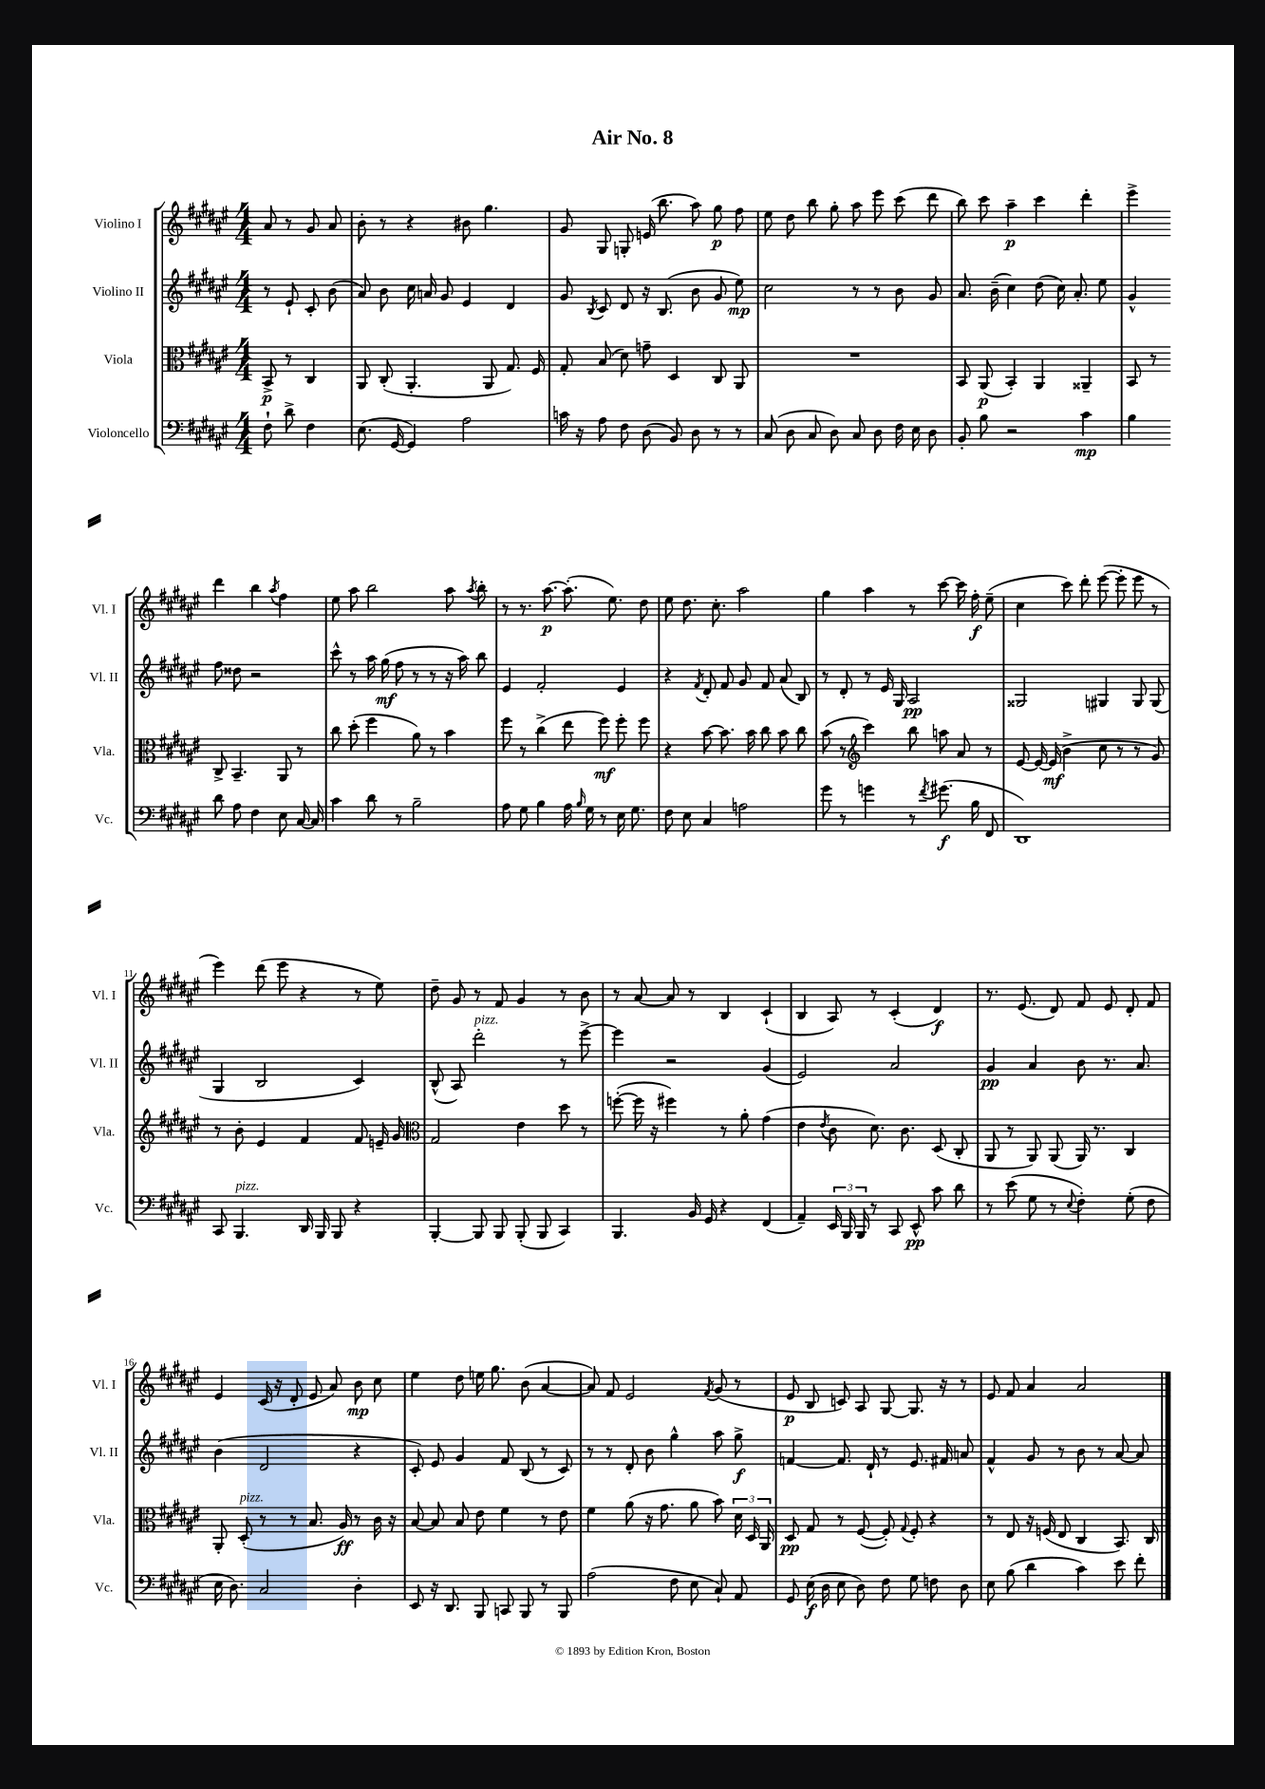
\header { title = "Air No. 8" }
<<
\new StaffGroup <<
\new Staff = "s0" \with { instrumentName = "Violino I" shortInstrumentName = "Vl. I" } {
    \clef treble \key fis \major \numericTimeSignature \time 4/4 \partial 2
    \autoBeamOff ais'8 r8 gis'8 ais'8 |
    b'8-. r8 r4 bis'8 gis''4. |
    gis'8 gis8 g8-. e'16( b''8. ais''8) gis''8\p fis''8 |
    eis''8 dis''8 b''8 gis''8-. ais''8 eis'''8 cis'''8( dis'''8 |
    b''8) cis'''8 ais''4--\p cis'''4 dis'''4-. |
    eis'''4-> dis'''4 b''4 \acciaccatura { ais''8 } fis''4 |
    eis''8 ais''8 b''2 ais''8 \acciaccatura { ais''8 } b''8-. |
    r8 r8. ais''8.~\p ais''8.-.( eis''8.) dis''8 |
    eis''8 dis''8. cis''8.-. ais''2 |
    gis''4 ais''4 r8 cis'''8~ cis'''16 fis''16-.\f eis''8--( |
    cis''4 cis'''8) dis'''8-. eis'''8~( eis'''8-. eis'''8 r8 |
    eis'''4) dis'''8( eis'''8 r4 r8 eis''8) |
    dis''8-- gis'8 r8 fis'8 gis'4 r8 b'8 |
    r8 ais'8~ ais'8 r8 b4 cis'4-!( |
    b4 ais8) r8 cis'4-.( dis'4\f) |
    r8. eis'8.( dis'8) fis'8 eis'8 dis'8-. fis'8 |
    eis'4 cis'16( r16 dis'8-. eis'8 ais'8) b'8\mp cis''8 |
    eis''4 dis''8 e''16 gis''8. b'8( ais'4~ |
    ais'8) fis'8 eis'2 \acciaccatura { fis'8 } gis'8( r8 |
    eis'8\p b8 c'8) ais8 gis8~ gis8. r16 r8 |
    eis'8 fis'8 ais'4 ais'2 \bar "|." |
}
\new Staff = "s1" \with { instrumentName = "Violino II" shortInstrumentName = "Vl. II" } {
    \clef treble \key fis \major \numericTimeSignature \time 4/4 \partial 2
    \autoBeamOff r8 eis'8-! cis'8-. b'8( |
    ais'8) b'8 cis''16 a'16 gis'8 eis'4 dis'4 |
    gis'8 \acciaccatura { b8 } cis'8 dis'8 r16 b8.( b'8 gis'8 eis''8\mp) |
    cis''2 r8 r8 b'8 gis'8 |
    ais'8. b'16--( cis''4) dis''8( cis''16) ais'8.-. eis''8 |
    gis'4-^ fis''8 disis''8 r2 |
    cis'''8-^ r8 ais''16 gis''16\mf( fis''8 r8 r8 r16 ais''16) b''8 |
    eis'4 fis'2-. eis'4 |
    r4 \acciaccatura { fis'8 } dis'8-. fis'8 gis'8 fis'8 ais'8( b8) |
    r8 dis'8-. r8 eis'16 gis16 ais2\pp |
    gisis2 gis4 gis8 gis8( |
    gis4 b2 cis'4) |
    b8-^( ais8) dis'''2-.^\markup { \italic "pizz." } r8 eis'''8~-> |
    eis'''4 r2 gis'4( |
    eis'2) ais'2 |
    gis'4\pp ais'4 b'8 r8. ais'8. |
    b'4( dis'2 r4 |
    cis'8-.) eis'8 gis'4 fis'8 b8( r8 cis'8) |
    r8 r8 dis'8-. b'8 gis''4-^ ais''8 gis''8->\f |
    f'4~ f'8. dis'16-! r8 eis'8. fis'16 a'8 |
    fis'4-^ gis'8 r8 b'8 r8 ais'8~ ais'8 \bar "|." |
}
\new Staff = "s2" \with { instrumentName = "Viola" shortInstrumentName = "Vla." } {
    \clef alto \key fis \major \numericTimeSignature \time 4/4 \partial 2
    \autoBeamOff b,8->\p r8 cis4 |
    ais,8 cis8-.( ais,4.-. ais,8 gis8.) fis16 |
    gis8-. b8( dis'8) g'8-- dis4 cis8 ais,8 |
    R1 |
    b,8 ais,8\p( b,4-.) ais,4 aisis,4-- |
    b,8 r8 cis8-> b,4.-- ais,8 r8 |
    cis''8 dis''8-.( fis''4 ais'8) r8 b'4 |
    fis''8 r8 cis''4->( eis''8 fis''8\mf) fis''8-. fis''8 |
    r4 b'8~ b'8. b'16 cis''8 b'8 cis''8 |
    b'8( r8 \clef treble cis'''4) b''8 a''8 ais'8 r8 |
    eis'8~ eis'16~ eis'16\mf( b'4-> cis''8 r8 r8 gis'8) |
    r8 b'8-. eis'4 fis'4 fis'8 e'16-- gis'16 |
    \clef alto gis2 eis'4 dis''8 r8 |
    f''8~-.( f''16 r16 fis''4) r8 ais'8-. gis'4( |
    eis'4 \acciaccatura { eis'8 } cis'8 dis'8.) cis'8. dis8( cis8-. |
    ais,8 r8 ais,8) ais,8( ais,16) r8. cis4 |
    ais,8-. dis8-.^\markup { \italic "pizz." }( r8 r8 b8. ais16\ff) r8 cis'16 r16 |
    b8~ b8 b8 eis'8 fis'4 r8 eis'8 |
    fis'4 ais'8( r16 gis'8. ais'8 b'8) \tuplet 3/2 { dis'16 dis16 ais,16 } |
    dis8\pp gis8 r8 fis8~( fis8-.) \appoggiatura { gis8 } fis8-. r4 |
    r8 eis8 r16 f16( eis8 cis4 b,8.) cis16 \bar "|." |
}
\new Staff = "s3" \with { instrumentName = "Violoncello" shortInstrumentName = "Vc." } {
    \clef bass \key fis \major \numericTimeSignature \time 4/4 \partial 2
    \autoBeamOff fis8-! dis'8-> fis4 |
    eis8.( gis,16~ gis,4) ais2 |
    c'16 r16 ais8 fis8 dis8( b,8) dis8 r8 r8 |
    cis8( dis8 cis8 dis8) cis8 dis8 fis16 eis16 dis8 |
    b,8-. b8 r2 cis'4\mp |
    b4 dis'8 ais8 fis4 eis8 cis16~ cis16 |
    cis'4 dis'8 r8 b2-- |
    ais8 gis8 b4 ais16 \grace { b16 } gis16 r8 eis16 gis8. |
    fis8 eis8 cis4 a2 |
    gis'8 r8 g'4 r8 \acciaccatura { fis'8 } gis'8.\f( b16 fis,8 |
    dis,1) |
    cis,8 b,,4.^\markup { \italic "pizz." } dis,16 b,,16 b,,8 r4 |
    b,,4~-. b,,8 b,,8 b,,8-.( b,,8 cis,4) |
    b,,4. b,16 gis,16 r4 fis,4( |
    ais,4--) \tuplet 3/2 { eis,16 b,,16 b,,16 } r8 cis,8 eis,8-^\pp cis'8 dis'8 |
    r8 eis'8( gis8 r8 \appoggiatura { eis8 } fis4-.) gis8-.( fis8 |
    eis16 dis8.) cis2 dis4-. |
    eis,8 r16 dis,8. b,,8 c,8 b,,8 r8 b,,8 |
    ais2( fis8 eis8 cis8-!) ais,8 |
    gis,8 eis16\f( dis16 eis8 dis8) fis8 gis8 f8 dis8 |
    eis8 b8( dis'4 cis'4) eis'8 fis'8-. \bar "|." |
}
>>
>>
